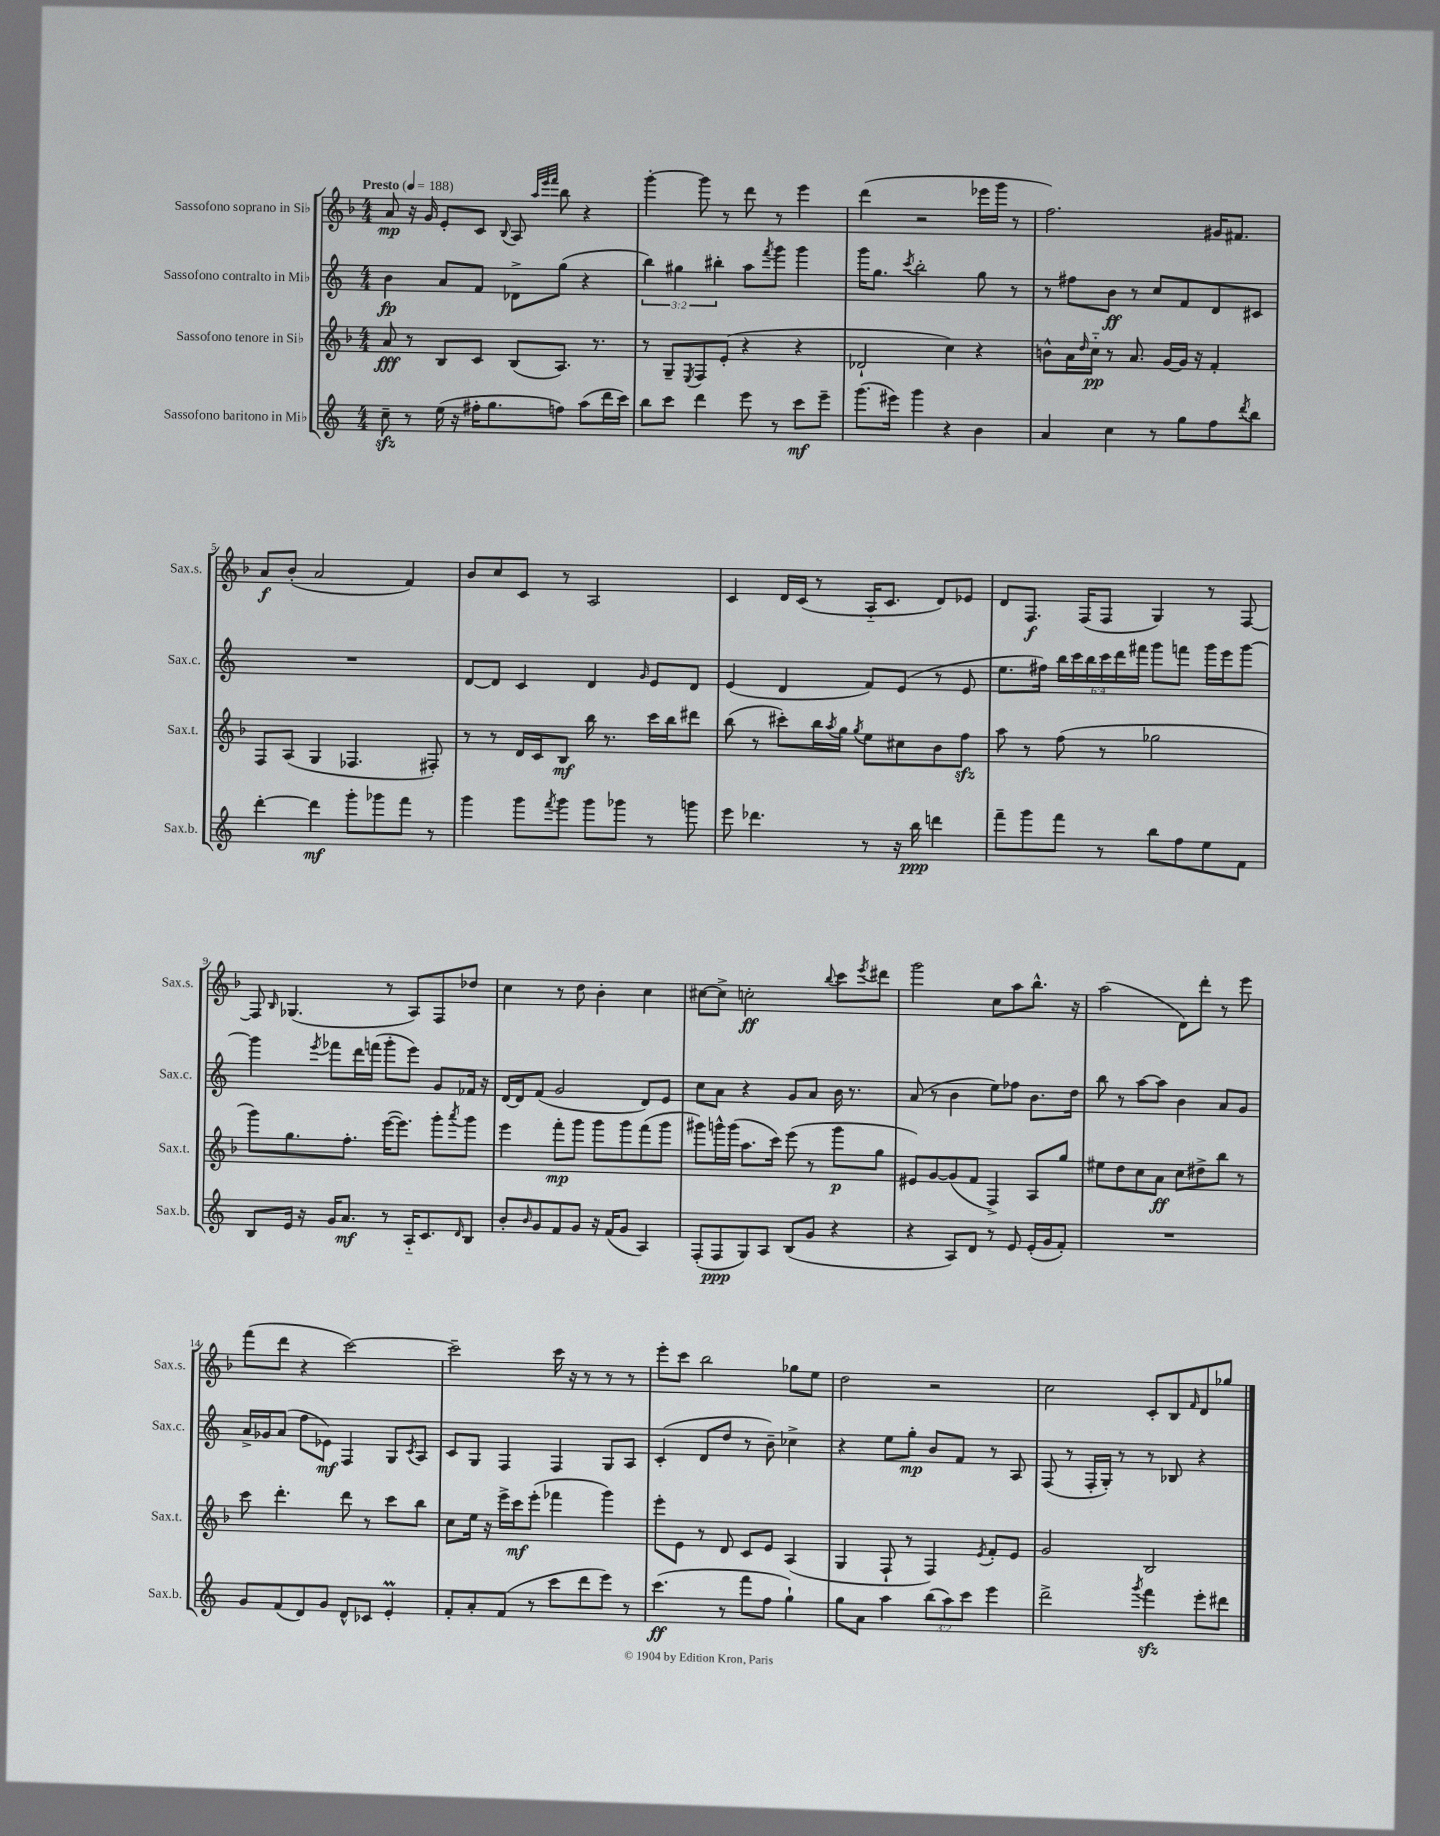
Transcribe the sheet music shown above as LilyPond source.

<<
\new StaffGroup <<
\new Staff = "s0" \with { instrumentName = "Sassofono soprano in Sib" shortInstrumentName = "Sax.s." } {
    \clef treble \key f \major \numericTimeSignature \time 4/4 \tempo "Presto" 4 = 188
    a'8\mp r16 g'16 e'8-. c'8 \appoggiatura { bes8 } a8 \grace { a''32 e'''32 f'''32 } bes''8 r4 |
    g'''4~-. g'''8 r8 d'''8 r8 e'''4 |
    d'''4( r2 ees'''16 g'''16 r8 |
    f''2.) gis'16 fis'8. |
    a'8\f bes'8-.( a'2 f'4) |
    bes'8 c''8 c'8 r8 a2 |
    c'4 d'16 c'16( r8 a16-_ c'8. d'8) ees'8 |
    d'8 f8.\f f16( f8 g4) r8 f8~ |
    f8 \grace { bes16 } ges4.( r8 a8) f8 des''8 |
    c''4 r8 d''8 bes'4-. c''4 |
    cis''8~ cis''8-> c''2-.\ff \appoggiatura { bes''8 } c'''8 \acciaccatura { e'''8 } dis'''8 |
    g'''2 c''8 a''8 bes''8.-^ r16 |
    a''2( d'8) d'''8-. r8 e'''8 |
    f'''8( d'''8 r4 c'''2~) |
    c'''2-- c'''16 r16 r8 r8 r8 |
    e'''8-. c'''8 bes''2 ges''8 e''8 |
    d''2 r2 |
    c''2 c'8-. bes8 \grace { f'16 } d'8 ges''8 \bar "|." |
}
\new Staff = "s1" \with { instrumentName = "Sassofono contralto in Mib" shortInstrumentName = "Sax.c." } {
    \clef treble \key c \major \numericTimeSignature \time 4/4 \override Staff.TupletNumber.text = #tuplet-number::calc-fraction-text
    b'4\fp a'8 f'8 des'8-> g''8( r4 |
    \tuplet 3/2 { b''4) gis''4 bis''4-. } a''8 \acciaccatura { f'''8 } g'''8 g'''4 |
    g'''16 g''8. \acciaccatura { c'''8 } b''2-. g''8 r8 |
    r8 fis''8 b'8\ff r8 c''8 f'8 d'8 cis'8 |
    R1 |
    d'8~ d'8 c'4 d'4 \grace { g'16 } e'8 d'8 |
    e'4( d'4 f'8) e'8( r8 e'8 |
    e''8. fis''16) \tuplet 6/4 { b''16 c'''16 b''16 c'''16 d'''16 fis'''16 } g'''8 f'''8 g'''16 e'''16 g'''8~ |
    g'''4 \acciaccatura { e'''8 } fes'''8 d'''16 f'''16( g'''8-. e'''8) g'8 fes'16 r16 |
    d'16~ d'16 f'8( g'2 d'8) e'8 |
    c''8 a'8 r4 g'8 a'8 b'16 r8. |
    a'8( r8 b'4 e''8) fes''8 b'8. d''16 |
    b''8 r8 a''8~ a''8 b'4 a'8 g'8 |
    a'16-> ges'16 a'8( f''8 ees'8\mf) f4 g8 \acciaccatura { c'8 } a8 |
    c'8 g8 f4 f4 g8 a8 |
    c'4-.( d'8 d''8 r8 b'8--) ces''4-> |
    r4 e''8 g''8-.\mp b'8 f'8 r8 a8 |
    f8( r8 f16-. g16-.) r8 r8 bes8 r4 \bar "|." |
}
\new Staff = "s2" \with { instrumentName = "Sassofono tenore in Sib" shortInstrumentName = "Sax.t." } {
    \clef treble \key f \major \numericTimeSignature \time 4/4
    a'8\fff r8 bes8 c'8 bes8( a8.) r8. |
    r8 g8-- \acciaccatura { e8 } f8 e'8-.( r4 r4 |
    des'2-! c''4) r4 |
    b'8-^ a'16 \grace { d''16 } c''16-_\pp r8 a'8. g'16~ g'16 r16 f'4-. |
    f8 a8( g4 fes4. fis8-.) |
    r8 r8 d'16 c'16 bes8\mf bes''16 r8. c'''16 bes''16 dis'''8 |
    bes''8( r8 cis'''8-.) bes''16 \acciaccatura { a''8 } g''16 \acciaccatura { g''8 } e''8 cis''8 bes'8 f''8\sfz |
    a''8 r8 f''8( r8 ges''2 |
    g'''8) g''8. f''8.-. e'''16~( e'''8.) g'''8-. \acciaccatura { a'''8 } g'''8 |
    e'''4 f'''8-.\mp g'''8 g'''8 g'''8 f'''8( g'''8 |
    gis'''8) g'''16-^ g'''16( a''8. c'''16) e'''8( r8 g'''8\p g''8 |
    eis'8) g'8~ g'8( f'8 f4->) a8 g''8 |
    eis''8 d''8 c''8 a'8\ff c''8 dis''8-> bes''8 r8 |
    c'''8 d'''4.-. d'''8 r8 c'''8 bes''8 |
    c''8 e''16 r16 e'''16-> c'''16\mf e'''8-.( fes'''4 g'''4) |
    e'''8-. e'8 r8 d'8 c'8 e'8 a4( |
    g4 f8-! r8 f4) \acciaccatura { e'8 } f'8-. e'8 |
    g'2 bes2 \bar "|." |
}
\new Staff = "s3" \with { instrumentName = "Sassofono baritono in Mib" shortInstrumentName = "Sax.b." } {
    \clef treble \key c \major \numericTimeSignature \time 4/4 \override Staff.TupletNumber.text = #tuplet-number::calc-fraction-text
    c''8--\sfz r8 e''16( r16 fis''16-. g''8. f''8) a''8( d'''16 c'''16) |
    b''8 c'''8 d'''4 e'''8 r8 c'''8\mf e'''8-- |
    g'''8.( eis'''16) g'''4 r4 b'4 |
    a'4 c''4 r8 g''8 f''8 \acciaccatura { d'''8 } b''8 |
    d'''4~-. d'''4\mf g'''8-. ges'''8 f'''8 r8 |
    g'''4 g'''8 \acciaccatura { f'''8 } g'''8 g'''8 ges'''8 r8 g'''8 |
    e'''8 des'''4. r8 r16 b''16\ppp d'''4 |
    f'''8-- g'''8 f'''8 r8 b''8 f''8 e''8 f'8 |
    b8 e'16 r16 g'16 a'8.\mf r8 a16-_ c'8. \grace { d'16 } b8 |
    b'8-. \grace { b'16 } g'8 f'8 g'8 r16 f'16( g'8 a4) |
    f8-.( f8\ppp g8) a8 b8( g'8 r4 |
    r4 a8) d'8 r8 e'8 e'16-.( g'16 f'8-.) |
    R1 |
    g'8 f'8( d'8) g'8 d'8-^ ces'8 e'4-.\prall |
    f'8-. a'8-. f'8( r8 c'''8 d'''8 e'''8) r8 |
    c'''4.\ff( r8 f'''8 f''8 g''4-!) |
    g''8 a'8 a''4 \tuplet 3/2 { b''8( a''8) c'''8 } e'''4 |
    d'''2-> \acciaccatura { g'''8 } f'''4\sfz e'''8-. dis'''8 \bar "|." |
}
>>
>>
